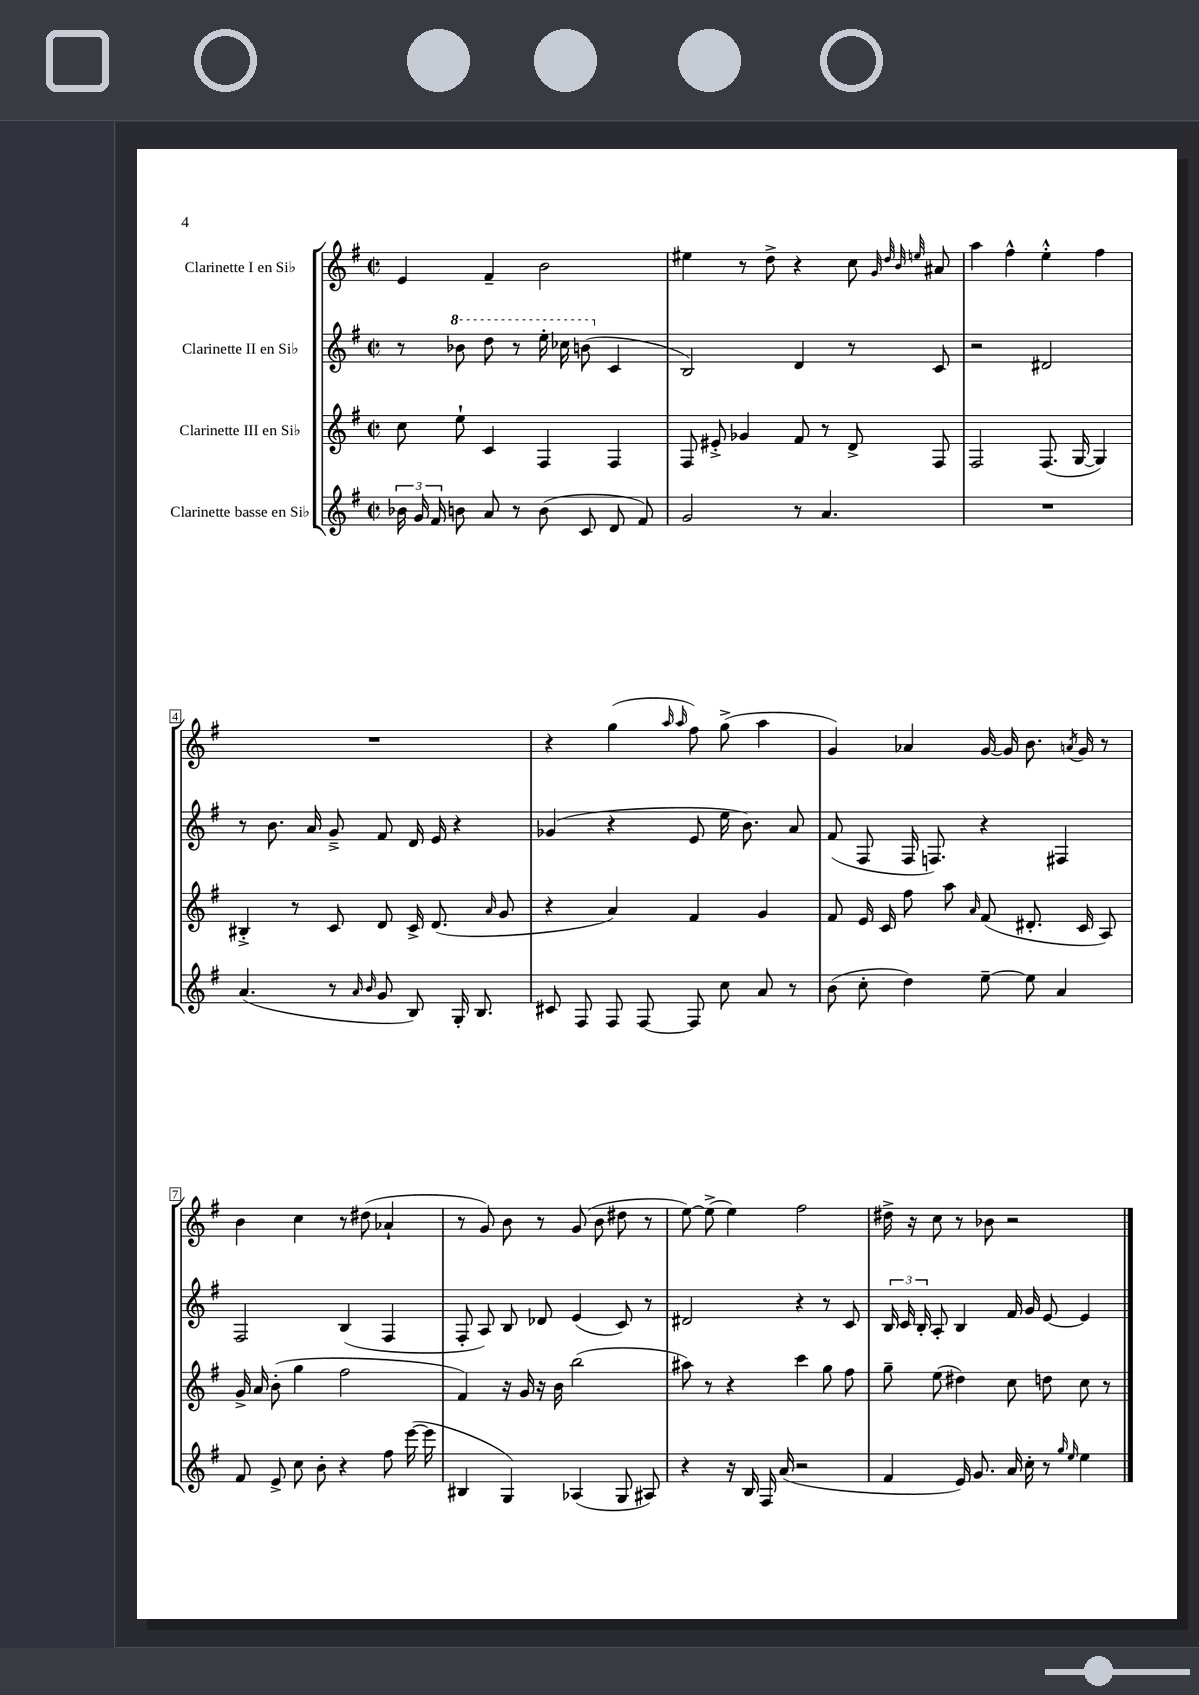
<<
\new StaffGroup <<
\new Staff = "s0" \with { instrumentName = "Clarinette I en Sib" } {
    \clef treble \key g \major \defaultTimeSignature \time 2/2
    \autoBeamOff e'4 fis'4-- b'2 |
    eis''4 r8 d''8-> r4 c''8 \grace { g'32 d''32 b'32 e''32 } ais'8 |
    a''4 fis''4-^ e''4-.-^ fis''4 |
    R1 |
    r4 g''4( \grace { a''16 a''16 } fis''8) g''8->( a''4 |
    g'4) aes'4 g'16~ g'16 b'8. \acciaccatura { a'8 } g'16 r8 |
    b'4 c''4 r8 dis''8( aes'4-! |
    r8 g'8) b'8 r8 g'8( b'8 dis''8 r8 |
    e''8~) e''8->( e''4) fis''2 |
    dis''16-> r16 c''8 r8 bes'8 r2 \bar "|." |
}
\new Staff = "s1" \with { instrumentName = "Clarinette II en Sib" } {
    \clef treble \key g \major \defaultTimeSignature \time 2/2
    \autoBeamOff r8 \ottava #1 bes''8 d'''8 r8 e'''16-. ces'''16 b''8( \ottava #0 c'4 |
    b2) d'4 r8 c'8 |
    r2 dis'2 |
    r8 b'8. a'16 g'8---> fis'8 d'16 e'16 r4 |
    ges'4( r4 e'8 e''16 b'8.) a'8 |
    fis'8( fis8 fis16 f8.) r4 fis4 |
    fis2 b4( fis4 |
    fis8-. a8) b8 des'8 e'4( c'8) r8 |
    dis'2 r4 r8 c'8 |
    \tuplet 3/2 { b16 c'16 b16-. } a8-. b4 fis'16 g'16 e'8~ e'4 \bar "|." |
}
\new Staff = "s2" \with { instrumentName = "Clarinette III en Sib" } {
    \clef treble \key g \major \defaultTimeSignature \time 2/2
    \autoBeamOff c''8 e''8-! c'4 fis4 fis4 |
    fis8 eis'8-.-> ges'4 fis'8 r8 d'8-> fis8 |
    fis2 fis8.( g16~ g4) |
    bis4-.-> r8 c'8 d'8 c'16-> d'8.( \grace { a'16 } g'8 |
    r4 a'4) fis'4 g'4 |
    fis'8 e'16 c'16 fis''8 a''8 \grace { a'16 } fis'8( dis'8.-. c'16 a8) |
    g'16-> a'16 b'8-.( g''4 fis''2 |
    fis'4) r16 g'16 r16 b'16 b''2( |
    ais''8) r8 r4 c'''4 g''8 fis''8 |
    g''8-- e''8( dis''4) c''8 d''8 c''8 r8 \bar "|." |
}
\new Staff = "s3" \with { instrumentName = "Clarinette basse en Sib" } {
    \clef treble \key g \major \defaultTimeSignature \time 2/2
    \autoBeamOff \tuplet 3/2 { bes'16 g'16 fis'16 } b'8 a'8 r8 b'8( c'8 d'8 fis'8) |
    g'2 r8 a'4. |
    R1 |
    a'4.( r8 \grace { a'16 b'16 } g'8 b8) g16-. b8. |
    cis'8 fis8 fis8 fis8~ fis8 c''8 a'8 r8 |
    b'8( c''8-. d''4) e''8~-- e''8 a'4 |
    fis'8 e'8-> c''8 b'8-. r4 fis''8 e'''16~( e'''16 |
    bis4 g4) aes4( g8 ais8) |
    r4 r16 b16 fis16 a'16( r2 |
    fis'4 e'16) g'8. a'16 c''16-. r8 \grace { g''16 e''16 } e''4 \bar "|." |
}
>>
>>
\layout { \context { \Score \override BarNumber.stencil = #(make-stencil-boxer 0.1 0.3 ly:text-interface::print) } }
